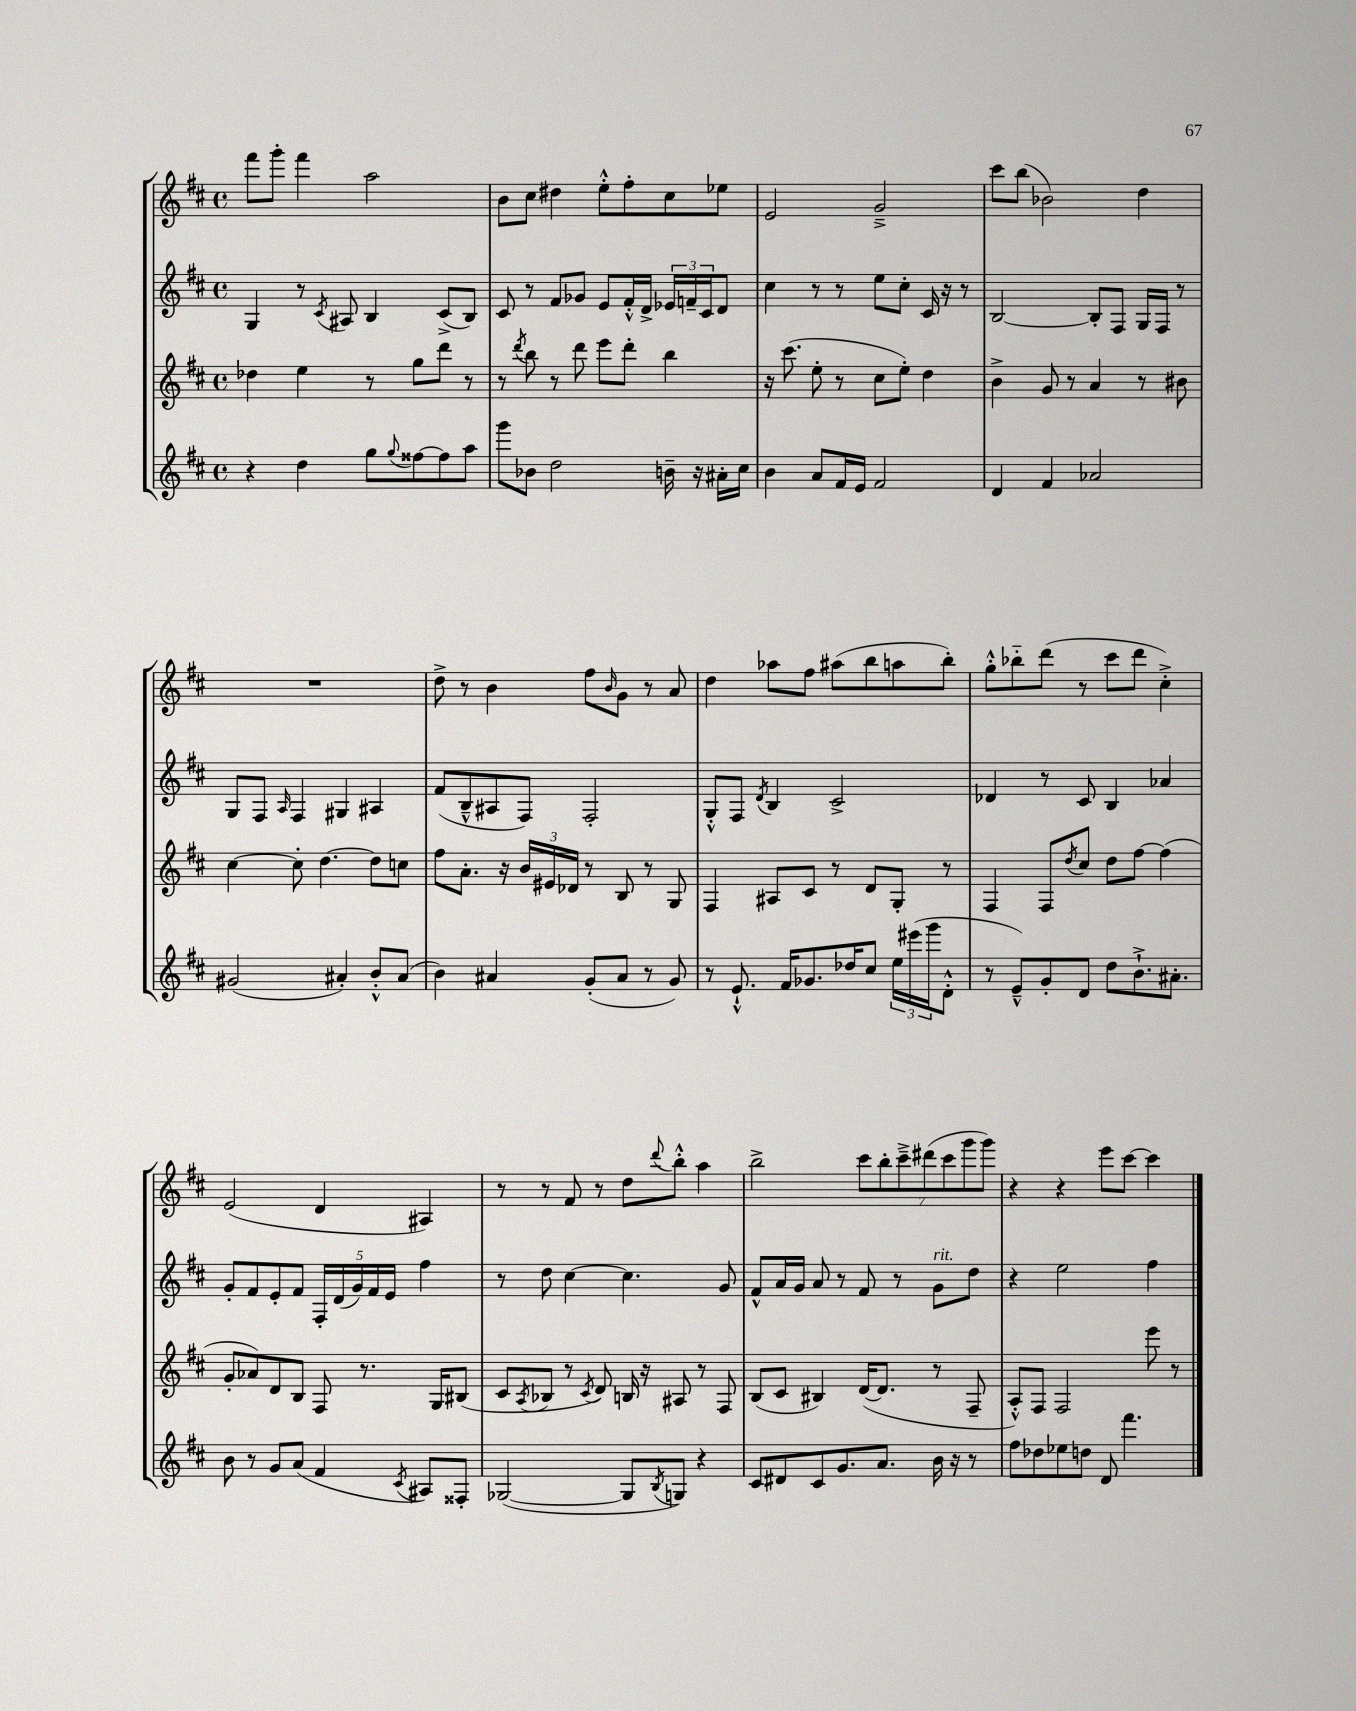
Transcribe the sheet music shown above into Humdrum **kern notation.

**kern	**kern	**kern	**kern
*staff4	*staff3	*staff2	*staff1
*clefG2	*clefG2	*clefG2	*clefG2
*k[f#c#]	*k[f#c#]	*k[f#c#]	*k[f#c#]
*M4/4	*M4/4	*M4/4	*M4/4
*met(c)	*met(c)	*met(c)	*met(c)
4r	4dd-	4G	8fff#
.	.	.	8ggg'
4dd	4ee	8r	4fff#
.	.	8qc#	.
.	.	8A#	.
8gg	8r	4B	2aa
8qqgg	.	.	.
[8ff##	8gg	.	.
8ff##]	8ddd	(8c#^	.
8aa	8r	8B)	.
=	=	=	=
8ggg	8r	8c#	8b
.	8qddd	.	.
8b-	8bb	8r	8cc#
2dd	8r	8f#	4dd#
.	8ddd	8g-	.
.	8eee	8e	8ee'^^
.	8ddd'	16f#'^^	8ff#'
.	.	16d^	.
16b~	4bb	24e-	8cc#
.	.	24f~	.
16r	.	.	.
.	.	24c#	.
16a#'	.	8d	8ee-
16cc#	.	.	.
=	=	=	=
4b	16r	4cc#	2e
.	(8.ccc#	.	.
8a	8ee'	8r	.
16f#	8r	8r	.
16e	.	.	.
2f#	8cc#	8ee	2g~^
.	8ee')	8cc#'	.
.	4dd	16c#	.
.	.	16r	.
.	.	8r	.
=	=	=	=
4d	4b^	[2B	8ccc#
.	.	.	(8bb
4f#	8g	.	2b-)
.	8r	.	.
2a-	4a	8B']	.
.	.	8F#	.
.	8r	16G	4dd
.	.	16F#	.
.	8b#	8r	.
=	=	=	=
(2g#	[4cc#	8G	1r
.	.	8F#	.
.	.	16qqA	.
.	8cc#']	4F#	.
.	[4.dd	.	.
4a#')	.	4G#	.
8b'^^	8dd]	4A#	.
(8a#	8cc	.	.
=	=	=	=
4b)	8ff#	(8f#	8dd^
.	8.a'	8B~^^	8r
4a#	.	8A#	4b
.	16r	.	.
.	24b	8F#)	.
.	24e#	.	.
.	24d-	.	.
(8g'	8r	2F#'	8ff#
.	.	.	16qqb
8a#	8B	.	8g
8r	8r	.	8r
8g)	8G	.	8a
=	=	=	=
8r	4F#	8G'^^	4dd
8.e`^^	.	8F#	.
.	.	8qd	.
.	8A#	4B	8aa-
16f#	.	.	.
8.g-	8c#	.	8ff#
.	8r	2c#^	(8aa#
16dd-	.	.	.
8cc#	8d	.	8bb
24ee	8G'	.	8aa
(24eee#	.	.	.
24ggg	.	.	.
8d'^^	8r	.	8bb')
=	=	=	=
8r	4F#	4d-	8gg'^^
8e~^^)	.	.	8bb-'~
8g'	8F#	8r	(8ddd
.	8qdd	.	.
8d	8cc#	8c#	8r
8dd	8dd	4B	8ccc#
8.b`^	[8ff#	.	8ddd
.	(4ff#]	4a-	4cc#'^)
8.a#'	.	.	.
=	=	=	=
8b	8g'	8g'	(2e
8r	8a-)	8f#	.
8g	8d	8e'	.
(8a	8B	8f#	.
4f#	8F#	20F#'	4d
.	.	(20d	.
.	.	20g)	.
.	8.r	.	.
.	.	20f#	.
.	.	20e	.
8qc#	.	.	.
8A#)	.	4ff#	4A#)
.	16G	.	.
8F##'	(8B#	.	.
=	=	=	=
([2G-	8c#	8r	8r
.	8qA	.	.
.	8B-	8dd	8r
.	8r	[4cc#	8f#
.	8qc#	.	.
.	8d)	.	8r
8G-]	16B	4.cc#]	8dd
.	16r	.	.
8qB	.	.	8qqddd
8G)	8A#	.	8bb'^^
4r	8r	.	4aa
.	8F#	8g	.
=	=	=	=
8c#	(8B	8f#^^	2bb^
8d#	8c#	16a	.
.	.	16g	.
8c#	4B#)	8a	.
8.g	.	8r	.
.	([16d	8f#	14ccc#
8.a	8.d]	.	.
.	.	.	14bb'
.	.	8r	.
.	.	.	14ccc#~^
.	.	.	(14ddd#
16b	8r	8g	.
.	.	.	14ccc#
16r	.	.	.
.	.	.	14ggg
8r	8F#~	8dd	.
.	.	.	14ggg)
=	=	=	=
8ff#	8A'^^)	4r	4r
8dd-	8F#	.	.
8ee-	2F#	2ee	4r
8dd	.	.	.
8d	.	.	8eee
4.fff#	.	.	[8ccc#
.	8eee	4ff#	4ccc#]
.	8r	.	.
==	==	==	==
*-	*-	*-	*-
